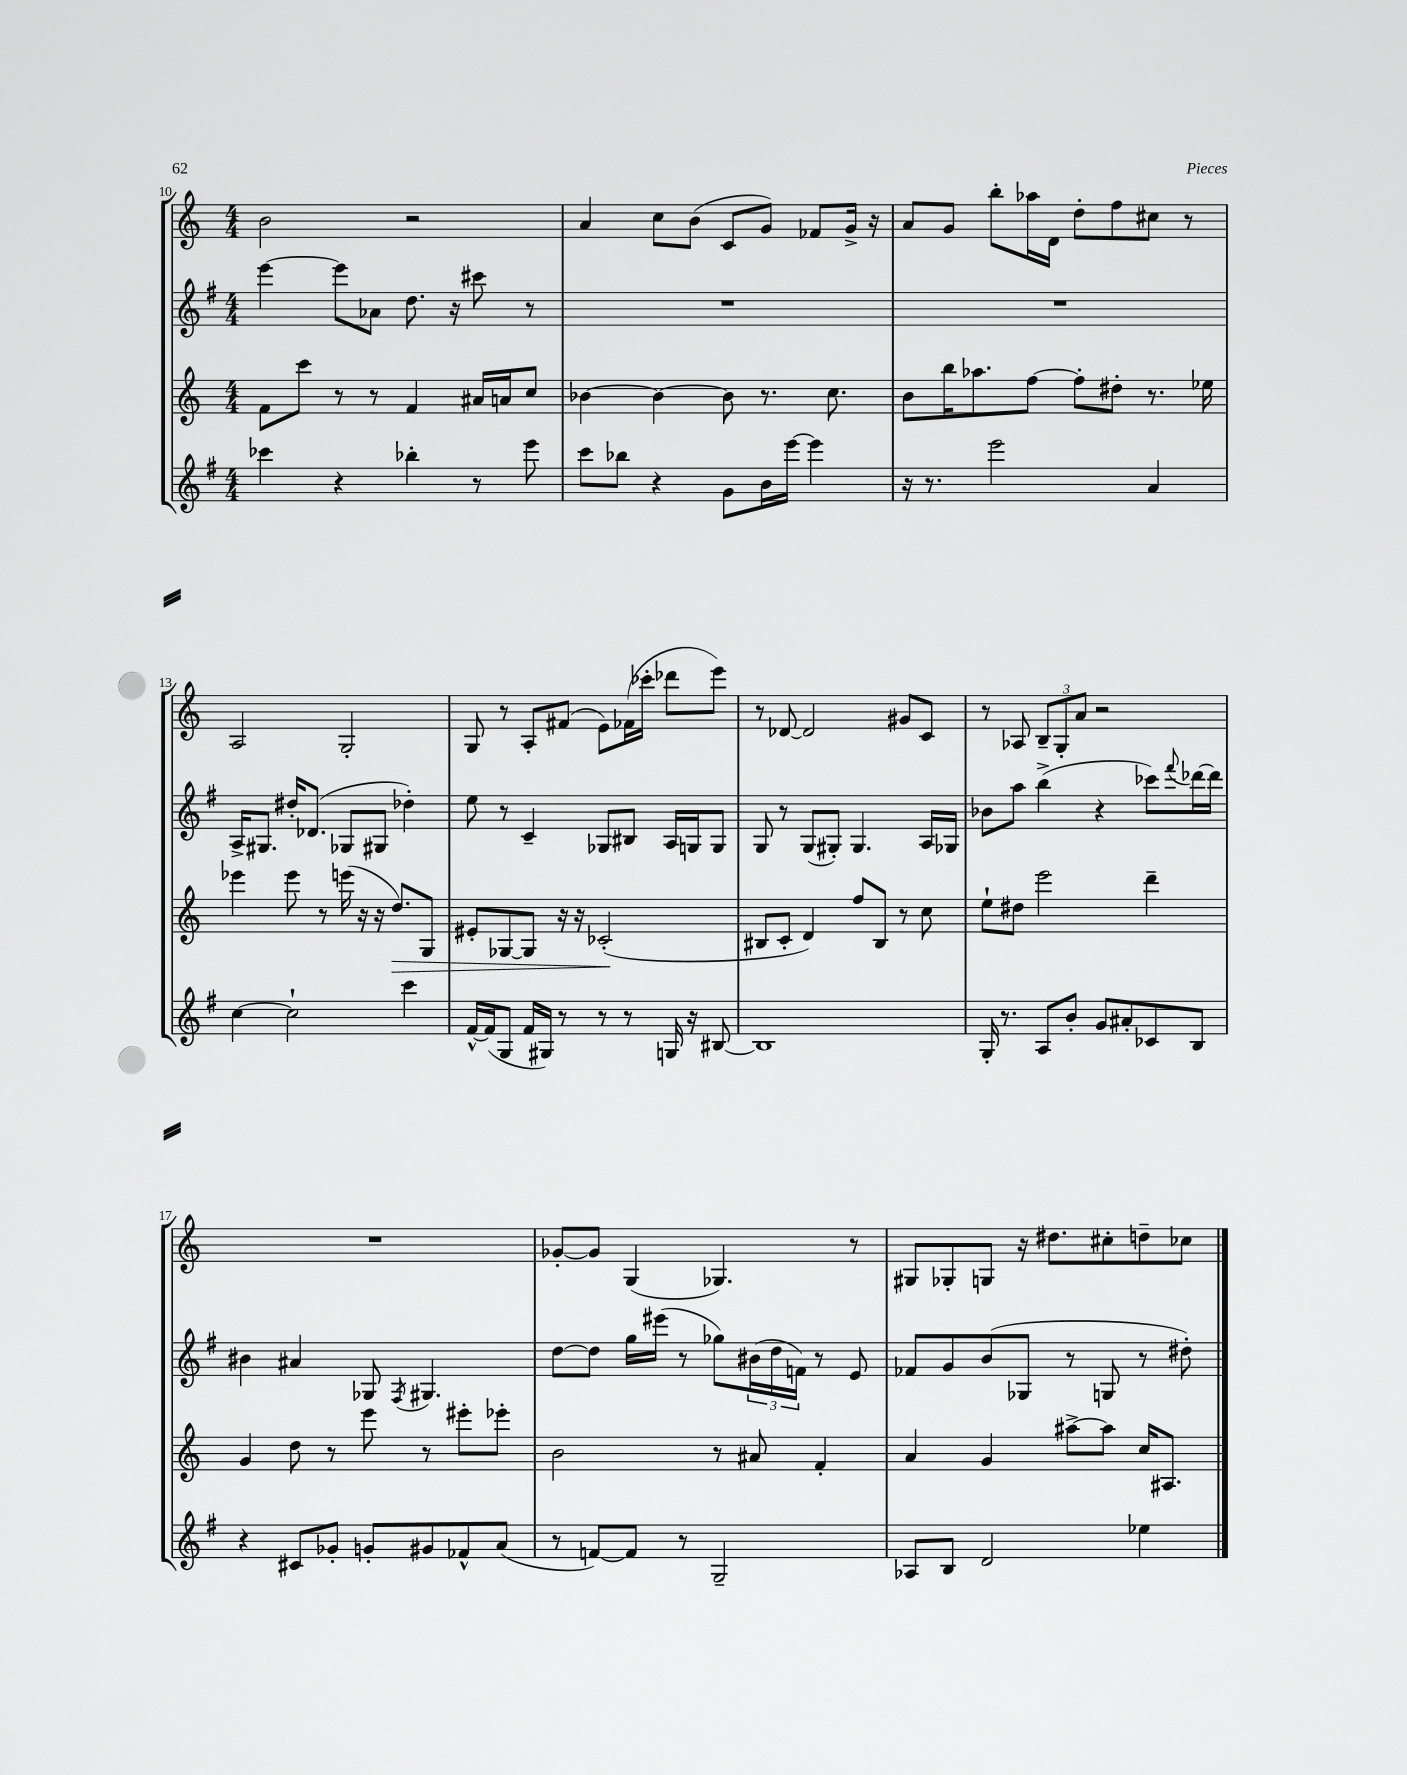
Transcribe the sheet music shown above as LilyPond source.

<<
\new StaffGroup <<
\new Staff = "s0" {
    \clef treble \key c \major \numericTimeSignature \time 4/4
    b'2 r2 |
    a'4 c''8 b'8( c'8 g'8) fes'8 g'16-> r16 |
    a'8 g'8 b''8-. aes''16 d'16 d''8-. f''8 cis''8 r8 |
    a2 g2-. |
    g8 r8 a8-. fis'8( e'8) fes'16( ces'''16-. des'''8 e'''8) |
    r8 des'8~ des'2 gis'8 c'8 |
    r8 aes8 \tuplet 3/2 { b8-- g8-. a'8 } r2 |
    R1 |
    ges'8~-. ges'8 g4( ges4.) r8 |
    gis8 ges8-. g8 r16 dis''8. cis''8-. d''8-- ces''8 \bar "|." |
}
\new Staff = "s1" {
    \clef treble \key g \major \numericTimeSignature \time 4/4
    e'''4~ e'''8 aes'8 d''8. r16 cis'''8 r8 |
    R1 |
    R1 |
    a16-> gis8. dis''16-. des'8.( ges8 gis8 des''4-.) |
    e''8 r8 c'4-- ges8 bis8 a16 g16 g8 |
    g8 r8 g8( gis8-.) gis4. a16 ges16 |
    bes'8 a''8 b''4->( r4 ces'''8) \appoggiatura { fis'''8 } des'''16~ des'''16 |
    bis'4 ais'4 ges8 \acciaccatura { fis8 } gis4. |
    d''8~ d''8 g''16 eis'''16( r8 ges''8) \tuplet 3/2 { bis'16( d''16 f'16) } r8 e'8 |
    fes'8 g'8 b'8( ges8 r8 g8 r8 dis''8-.) \bar "|." |
}
\new Staff = "s2" {
    \clef treble \key c \major \numericTimeSignature \time 4/4
    f'8 c'''8 r8 r8 f'4 ais'16 a'16 c''8 |
    bes'4~ bes'4~ bes'8 r8. c''8. |
    b'8 b''16 aes''8. f''8~ f''8-. dis''8-. r8. ees''16 |
    ees'''4 ees'''8 r8 e'''16( r16 r16 d''8.\>) g8 |
    eis'8-. ges8~ ges8 r16 r16 ces'2-.\!( |
    bis8 c'8-. d'4) f''8 bis8 r8 c''8 |
    e''8-! dis''8 e'''2 d'''4-- |
    g'4 d''8 r8 e'''8 r8 eis'''8-. ees'''8-. |
    b'2 r8 ais'8 f'4-. |
    a'4 g'4 ais''8~-> ais''8 c''16 ais8. \bar "|." |
}
\new Staff = "s3" {
    \clef treble \key g \major \numericTimeSignature \time 4/4
    ces'''4 r4 bes''4-. r8 e'''8 |
    c'''8 bes''8 r4 g'8 b'16 e'''16~ e'''4 |
    r16 r8. e'''2 a'4 |
    c''4~ c''2-! c'''4 |
    fis'16~-^ fis'16( g8 fis'16 gis16) r8 r8 r8 g16 r16 bis8~ |
    bis1 |
    g16-. r8. a8 b'8-. g'8 ais'8-. ces'8 b8 |
    r4 cis'8 ges'8-. g'8-. gis'8 fes'8-^ a'8( |
    r8 f'8~) f'8 r8 g2-- |
    aes8 b8 d'2 ees''4 \bar "|." |
}
>>
>>
\layout { \context { \Score currentBarNumber = #10 } }
